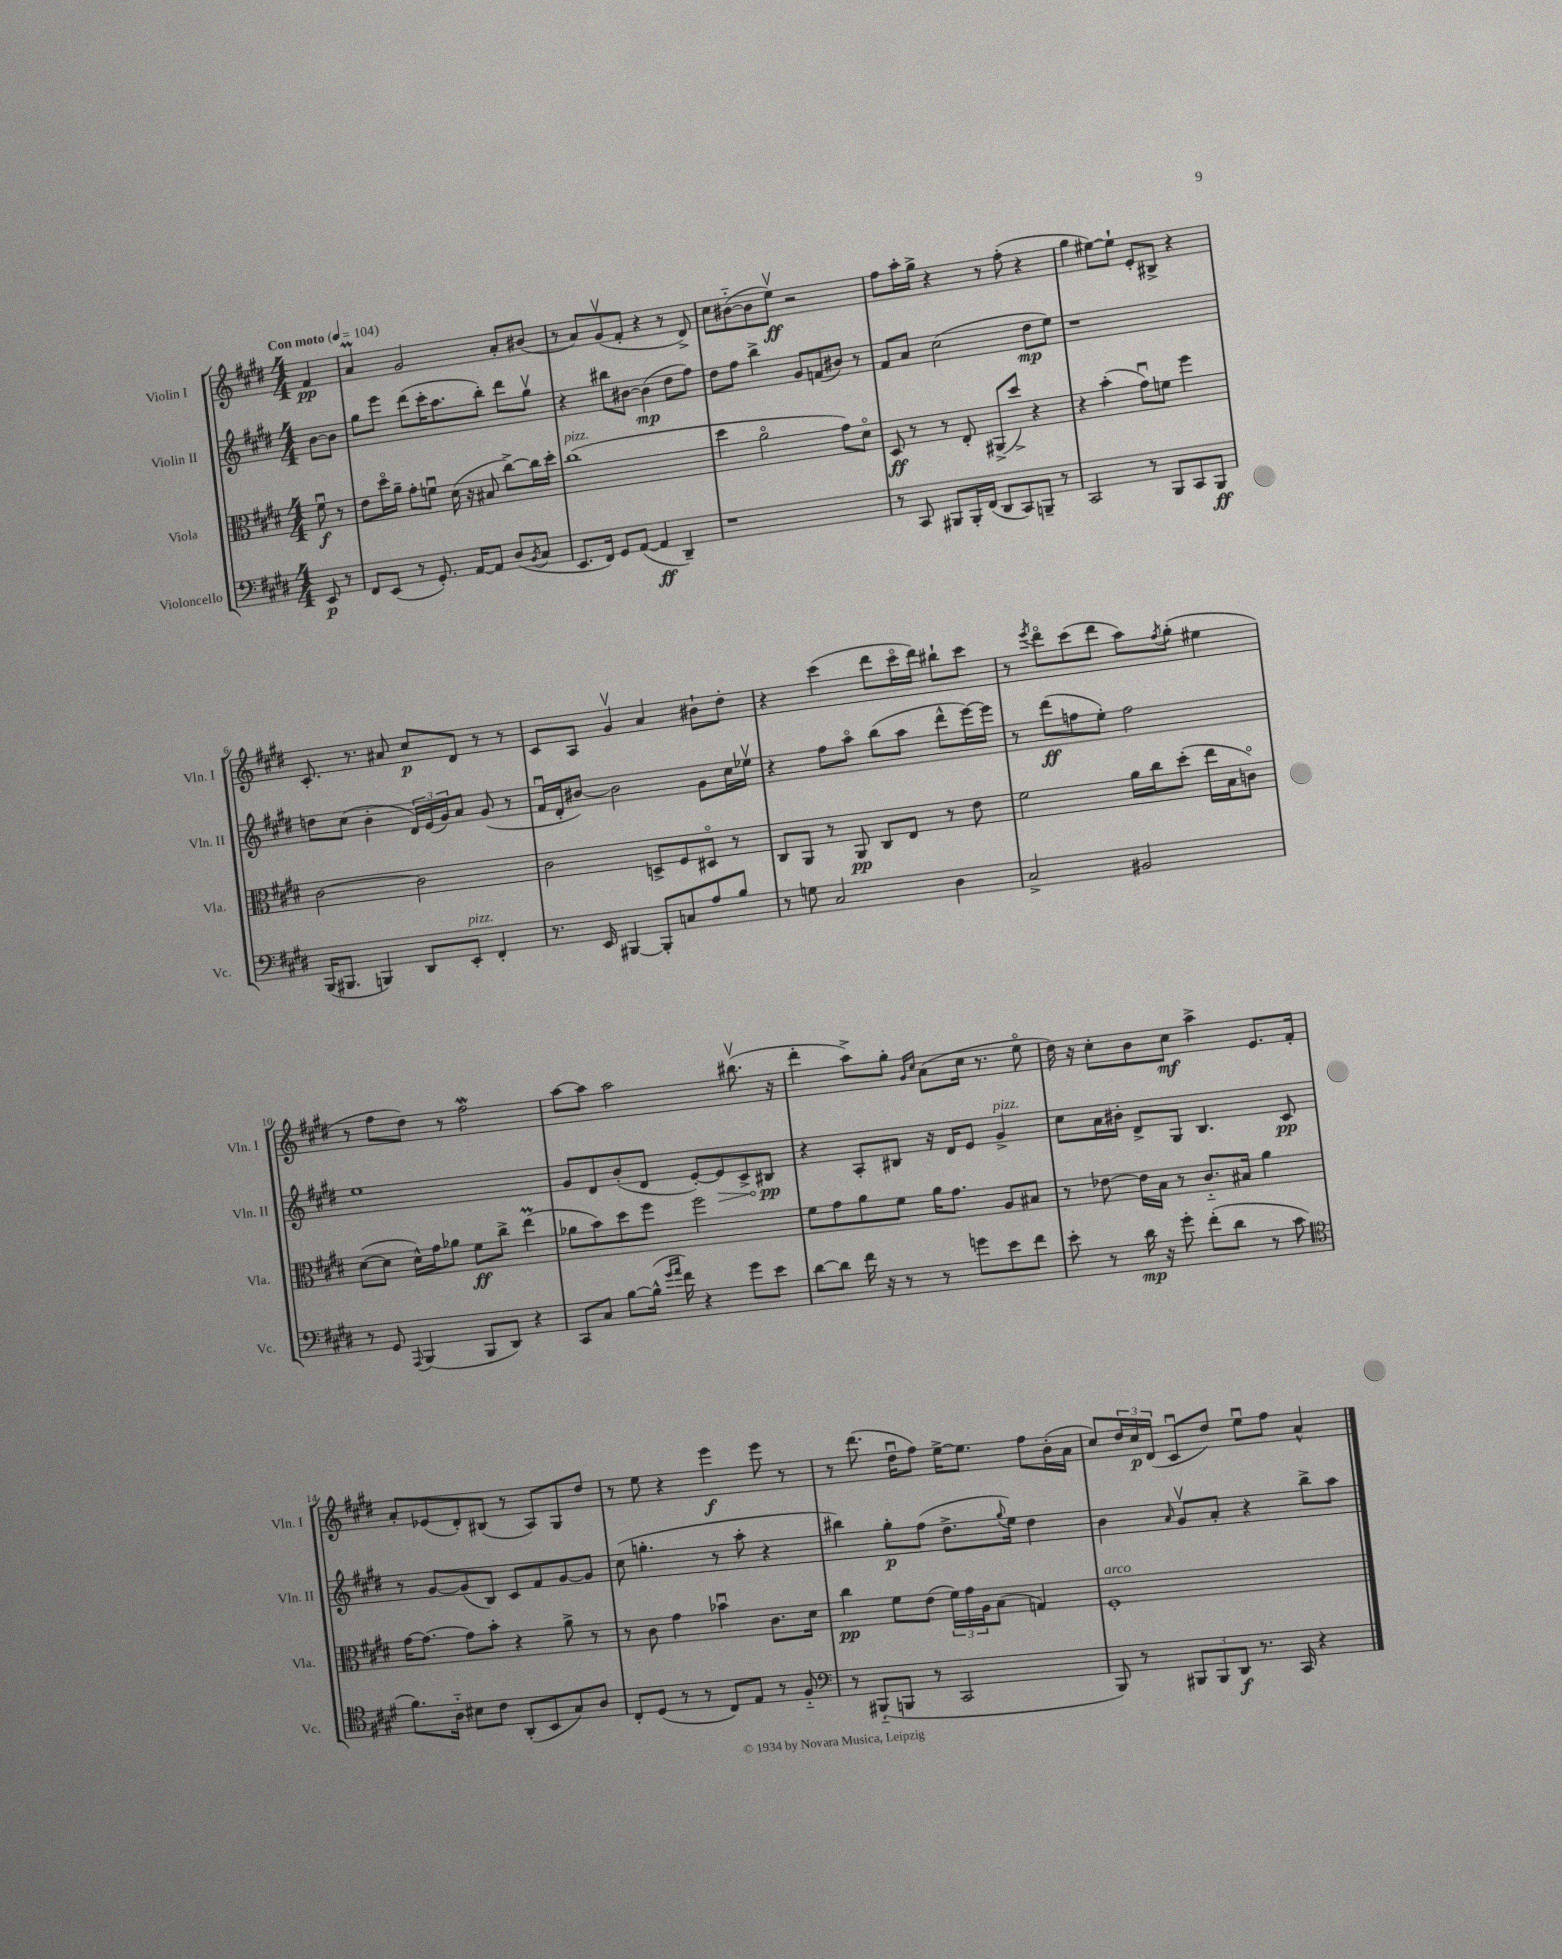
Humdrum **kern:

**kern	**dynam	**kern	**dynam	**kern	**dynam	**kern	**dynam
*part4	*part4	*part3	*part3	*part2	*part2	*part1	*part1
*staff4	*staff4	*staff3	*staff3	*staff2	*staff2	*staff1	*staff1
*I"Violoncello	*	*I"Viola	*	*I"Violin II	*	*I"Violin I	*
*I'Vc.	*	*I'Vla.	*	*I'Vln. II	*	*I'Vln. I	*
*clefF4	*	*clefC3	*	*clefG2	*	*clefG2	*
*k[f#c#g#d#]	*	*k[f#c#g#d#]	*	*k[f#c#g#d#]	*	*k[f#c#g#d#]	*
*M4/4	*	*M4/4	*	*M4/4	*	*M4/4	*
*MM104	*	*MM104	*	*MM104	*	*MM104	*
=	=	=	=	=	=	=	=
!	!	!	!	!	!	!LO:TX:a:B:t=Con moto	!
8EE/	p	8f#u\	f	[8b\L	.	4f#/	pp
8r	.	8r	.	8b\J]	.	.	.
=1	=1	=1	=1	=1	=1	=1	=1
8FF#/L	.	8e\L	.	8gg#\L	.	4aM/	.
(8EE/J	.	16dd#\L	.	8eee\J	.	.	.
.	.	16a~\JJ	.	.	.	.	.
8r	.	8g#'\L	.	(8ddd#\L	.	2g#/	.
8.GG#'/)	.	8fnu\J	.	16ccc#'\K	.	.	.
.	.	.	.	8.aa\	.	.	.
.	.	(16d#\	.	.	.	.	.
[16AA/KL	.	16r	.	.	.	.	.
8AA/J]	.	8B#X/	.	8bb'\J)	.	.	.
(8D#/L	.	[8cc#^\L)	.	8ddd#\L	.	8a'/L	.
8qBB/	.	.	.	.	.	.	.
8C#/J	.	16cc#\L]	.	8gg#v\J	.	(8b#X/J	.
.	.	16dd#'\JJ	.	.	.	.	.
=2	=2	=2	=2	=2	=2	=2	=2
!	!	!LO:TX:a:i:t=pizz.	!	!	!	!	!
8.EE/L	.	(1cc#	.	4r	.	8r	.
.	.	.	.	.	.	8a/L)	.
16FF#/Jk)	.	.	.	.	.	.	.
8GG#/L	.	.	.	8bb#X\L	.	(8g#v/	.
([8AA/J	.	.	.	[8b#X\J	.	8f#'/J	.
4AA/]	ff	.	.	(4b#\]	mp	4r	.
4DD#~/)	.	.	.	8dd#\L	.	8r	.
.	.	.	.	8ff#\J)	.	8d#^/)	.
=3	=3	=3	=3	=3	=3	=3	=3
1r	.	4dd#\	.	8dd#\L	.	8cc#\L	.
.	.	.	.	8ff#\J	.	([8b#X\	.
.	.	2a\	.	4bb^\	.	8b#\]	.
.	.	.	.	.	.	8eev\J)	ff
.	.	.	.	8g#/L	.	2r	.
.	.	.	.	(8fn/	.	.	.
.	.	8g#\L)	.	8b#X/J)	.	.	.
.	.	8d#\J	.	8r	.	.	.
=4	=4	=4	=4	=4	=4	=4	=4
8r	.	8D#/	ff	8f#/L	.	8ff#\L	.
8CC#/	.	8r	.	8a/J	.	16aa'\L	.
.	.	.	.	.	.	16gg#^\JJ	.
8BBB#X/L	.	8r	.	(2cc#\	.	4r	.
16BBB#'/L	.	8E'/	.	.	.	.	.
(16FF#/JJ	.	.	.	.	.	.	.
8DD#/L	.	(8AA#X^/L	.	.	.	8r	.
8CC#/)	.	8dd#^/J)	.	.	.	(8ff#'\	.
8BBBn~/J	.	4r	.	8dd#\L	mp	4r	.
8r	.	.	.	8ee\J)	.	.	.
=5	=5	=5	=5	=5	=5	=5	=5
2CC#/	.	4r	.	1r	.	4gg#\	.
.	.	(4b'\	.	.	.	[8ee#X\L)	.
.	.	.	.	.	.	8ee#`\J]	.
8r	.	8g#u\L)	.	.	.	8e'/L	.
8BBB/L	.	8fn\J	.	.	.	8B#X^/J	.
8CC#/	.	4ff#\	.	.	.	4r	.
8BBB/J	ff	.	.	.	.	.	.
!!LO:LB:g=z
=6	=6	=6	=6	=6	=6	=6	=6
(16BBB/KL	.	[2c#\	.	8ddn\L	.	8.c#'/	.
8.BBB#X/J	.	.	.	.	.	.	.
.	.	.	.	(8cc#\J	.	.	.
.	.	.	.	.	.	8.r	.
4BBBn/)	.	.	.	4b'\	.	.	.
.	.	.	.	.	.	8a#X/	.
8DD#/L	.	2c#\]	.	24d#/LL)	.	8cc#/L	p
.	.	.	.	(24e/	.	.	.
.	.	.	.	24g#/J)	.	.	.
!LO:TX:a:i:t=pizz.	!	!	!	!	!	!	!
8EE'/J	.	.	.	8a/J	.	8d#/J	.
4FF#'/	.	.	.	(8g#/	.	8r	.
.	.	.	.	8r	.	8r	.
=7	=7	=7	=7	=7	=7	=7	=7
8.r	.	2c#\	.	16f#u/LL	.	8c#/L	.
.	.	.	.	16d#'/J	.	.	.
.	.	.	.	[8b#X/J)	.	8A/J	.
16EE/	.	.	.	.	.	.	.
[4BBB#X/	.	.	.	2b#\]	.	4g#v/	.
8BBB#'/L]	.	8Dn^/L	.	.	.	4a/	.
8Cn/	.	8F#/	.	.	.	.	.
8A/	.	8D#X/J	.	8g#\L	.	8b#X`\L	.
8B/J	.	8r	.	16cc#\L	.	8dd#'\J	.
.	.	.	.	16ee-Xv\JJ	.	.	.
=8	=8	=8	=8	=8	=8	=8	=8
8r	.	8C#/L	.	4r	.	4r	.
8Gn\	.	8AA/J	.	.	.	.	.
2C#/	.	8r	.	8ff#\L	.	(4ccc#\	.
.	.	8AA/	pp	8aa\J	.	.	.
.	.	8C#/L	.	(8bb\L	.	8ddd#\L	.
.	.	8E/J	.	8aa\J	.	16ccc#\L	.
.	.	.	.	.	.	16ddd#\JJ)	.
4D#\	.	8r	.	8ddd#^^\L	.	8bb#X`\L	.
.	.	8e\	.	[16eee\L)	.	8ccc#\J	.
.	.	.	.	16eee\JJ]	.	.	.
=9	=9	=9	=9	=9	=9	=9	=9
2C#^/	.	2f#\	.	8r	.	8r	.
.	.	.	.	.	.	8qeee/	.
.	.	.	.	(8ddd#\L	ff	8ddd#\L	.
.	.	.	.	8ffn\	.	(8ccc#\	.
.	.	.	.	8ee'\J)	.	8ddd#\J	.
2BB#X/	.	16a\LL	.	2ff\	.	8aa\L)	.
.	.	16cc#\J	.	.	.	.	.
.	.	.	.	.	.	8qff#/	.
.	.	(8dd#'\J	.	.	.	(8gg#'\J	.
.	.	16ee\LL	.	.	.	4ee#X\	.
.	.	16B\J	.	.	.	.	.
.	.	8cn\J)	.	.	.	.	.
!!LO:LB:g=z
=10	=10	=10	=10	=10	=10	=10	=10
8r	.	([8d#\L	.	1ee	.	8r	.
8GG#/	.	8d#\J]	.	.	.	8ff#\L	.
8qqAAA/	.	.	.	.	.	.	.
(4BBB/	.	16d#^^\LL)	.	.	.	8dd#\J)	.
.	.	16g#\J	.	.	.	.	.
.	.	8a-X\J	.	.	.	8r	.
8BBB/L	.	8f#\L	ff	.	.	2ff#W\	.
8DD#/J)	.	8cc#^\J	.	.	.	.	.
4r	.	(4eeM\	.	.	.	.	.
=11	=11	=11	=11	=11	=11	=11	=11
8CC#/L	.	8a-X\L	.	8g#/L	.	[8aa\L	.
8C#/J	.	8b\)	.	8d#/	.	8aa\J]	.
[8B\L	.	8dd#\	.	(8b'/	.	2aa\	.
(16B^^\Jk]	.	8ff#\J	.	8d#/J	.	.	.
16qqg#/LL	.	.	.	.	.	.	.
16qqa/JJ	.	.	.	.	.	.	.
16f#\)	.	.	.	.	.	.	.
4r	.	2ff#\	.	[8e'/L)	.	.	.
!	!	!	!	!	!LO:HP:b	!	!
.	.	.	.	8e/]	>	.	.
8g#\L	.	.	.	8c#^/	.	(8.bb#Xv\	.
8e\J	.	.	.	8B#X/J	pp	.	.
.	.	.	.	.	.	16r	.
.	.	.	.	.	]	.	.
=12	=12	=12	=12	=12	=12	=12	=12
[8d#\L	.	8f#\L	.	4r	.	4ddd#'\	.
8d#\J]	.	8g#\	.	.	.	.	.
16f#\	.	8a\	.	8A'/L	.	8aa^\L)	.
16r	.	.	.	.	.	.	.
8r	.	8f#\J	.	8B#X/J	.	8gg#'\J	.
.	.	.	.	.	.	16qqg#/LL	.
.	.	.	.	.	.	16qqcc#/JJ	.
8r	.	16a\KL	.	16r	.	(8a\L	.
.	.	8.g#\J	.	16d#/KL	.	.	.
8gn\L	.	.	.	8e/J	.	16cc#\Jk	.
.	.	.	.	.	.	8.r	.
!	!	!	!	!LO:TX:a:i:t=pizz.	!	!	!
8e\	.	8A/L	.	4g#^/	.	.	.
8f#\J	.	8B#X/J	.	.	.	8ee\	.
=13	=13	=13	=13	=13	=13	=13	=13
8e'\	.	8r	.	8cc#\L	.	16dd#\)	.
.	.	.	.	.	.	16r	.
8r	.	[8e-X\	.	16a\L	.	8cc#'\L	.
.	.	.	.	16b#X'\JJ	.	.	.
16d#\	mp	16e-\LL]	.	8d#^/L	.	8b\	.
16r	.	16B\JJ	.	.	.	.	.
8g#'\	.	8r	.	8G#/J	.	8cc#\J	mf
(8f#'\L	.	8.c#/L	.	4.B/	.	4aa^\	.
8d#\J	.	.	.	.	.	.	.
.	.	16B#X/Jk	.	.	.	.	.
8r	.	4a\	.	.	.	8.e/L	.
8c#\	.	.	.	8c#/	pp	.	.
.	.	.	.	.	.	16f#'/Jk	.
!!LO:LB:g=z
=14	=14	=14	=14	=14	=14	=14	=14
*clefC4	*	*	*	*	*	*	*
8.f#\L)	.	[16g#\KL	.	8r	.	8a'/L	.
.	.	8.g#\J_	.	.	.	.	.
.	.	.	.	[8g#/L	.	(8e-X/	.
16A\Jk	.	.	.	.	.	.	.
8B#X\L	.	8g#\L]	.	(8g#/]	.	8d#'/)	.
8c#\J	.	8b'\J	.	8B/J)	.	(8B#X/J	.
(8AA'/L	.	4r	.	8c#/L	.	8r	.
8BB/	.	.	.	8f#/	.	8A/L)	.
8G#/)	.	8a^\	.	[8g#/	.	8G#/	.
8A/J	.	8r	.	8g#/J]	.	8dd#/J	.
=15	=15	=15	=15	=15	=15	=15	=15
8C#'/L	.	8r	.	(8cc#\	.	8r	.
(8D#/J	.	8c#\	.	4.ggn'\	.	8ee\	.
8r	.	4g#\	.	.	.	4r	.
8r	.	.	.	.	.	.	.
8C#/L)	.	4b-Xu\	.	8r	.	4eee\	f
8E/J	.	.	.	8aa'\	.	.	.
8r	.	8.c#\L	.	4r	.	8eee\	.
8F#/	.	.	.	.	.	8r	.
.	.	16d#\Jk	.	.	.	.	.
=16	=16	=16	=16	=16	=16	=16	=16
*clefF4	*	*	*	*	*	*	*
8r	.	4cc#\	pp	4bb#X\)	.	8r	.
(8BBB#X/L	.	.	.	.	.	(8.ddd#\	.
8BBBn/J	.	8f#\L	.	8gg#'\L	p	.	.
.	.	.	.	.	.	16dd#u\KL	.
8r	.	(8e\J	.	(8ff#\J	.	8ff#\J)	.
2CC#/	.	24f#\LL)	.	8.dd#^\L	.	[16ee^\KL	.
.	.	24g#\	.	.	.	.	.
.	.	.	.	.	.	8.ee\J]	.
.	.	24A\J	.	.	.	.	.
.	.	(8B\J	.	.	.	.	.
.	.	.	.	8qqgg#/	.	.	.
.	.	.	.	16ee\Jk)	.	.	.
.	.	4Gn/)	.	4dd#\	.	8ff#\L	.
.	.	.	.	.	.	(16b'\L	.
.	.	.	.	.	.	16a\JJ	.
=17	=17	=17	=17	=17	=17	=17	=17
!	!	!LO:TX:a:i:t=arco	!	!	!	!	!
8BBB/)	.	1F#'	.	4b\	.	8cc#/L)	.
8r	.	.	.	.	.	24dd#/L	.
.	.	.	.	.	.	24cc#/	p
.	.	.	.	.	.	(24d#/JJ	.
.	.	.	.	16qqa/	.	.	.
12BBB#X/L	.	.	.	8g#v/L	.	8c#u/L	.
12BBB#/	.	.	.	.	.	.	.
.	.	.	.	8a'/J	.	8dd#/J)	.
12DD#/J	f	.	.	.	.	.	.
8.r	.	.	.	4r	.	8eeu\L	.
.	.	.	.	.	.	8ff#\J	.
16CC#/	.	.	.	.	.	.	.
4r	.	.	.	8bb^\L	.	4a^^/	.
.	.	.	.	8aa\J	.	.	.
==	==	==	==	==	==	==	==
*-	*-	*-	*-	*-	*-	*-	*-
